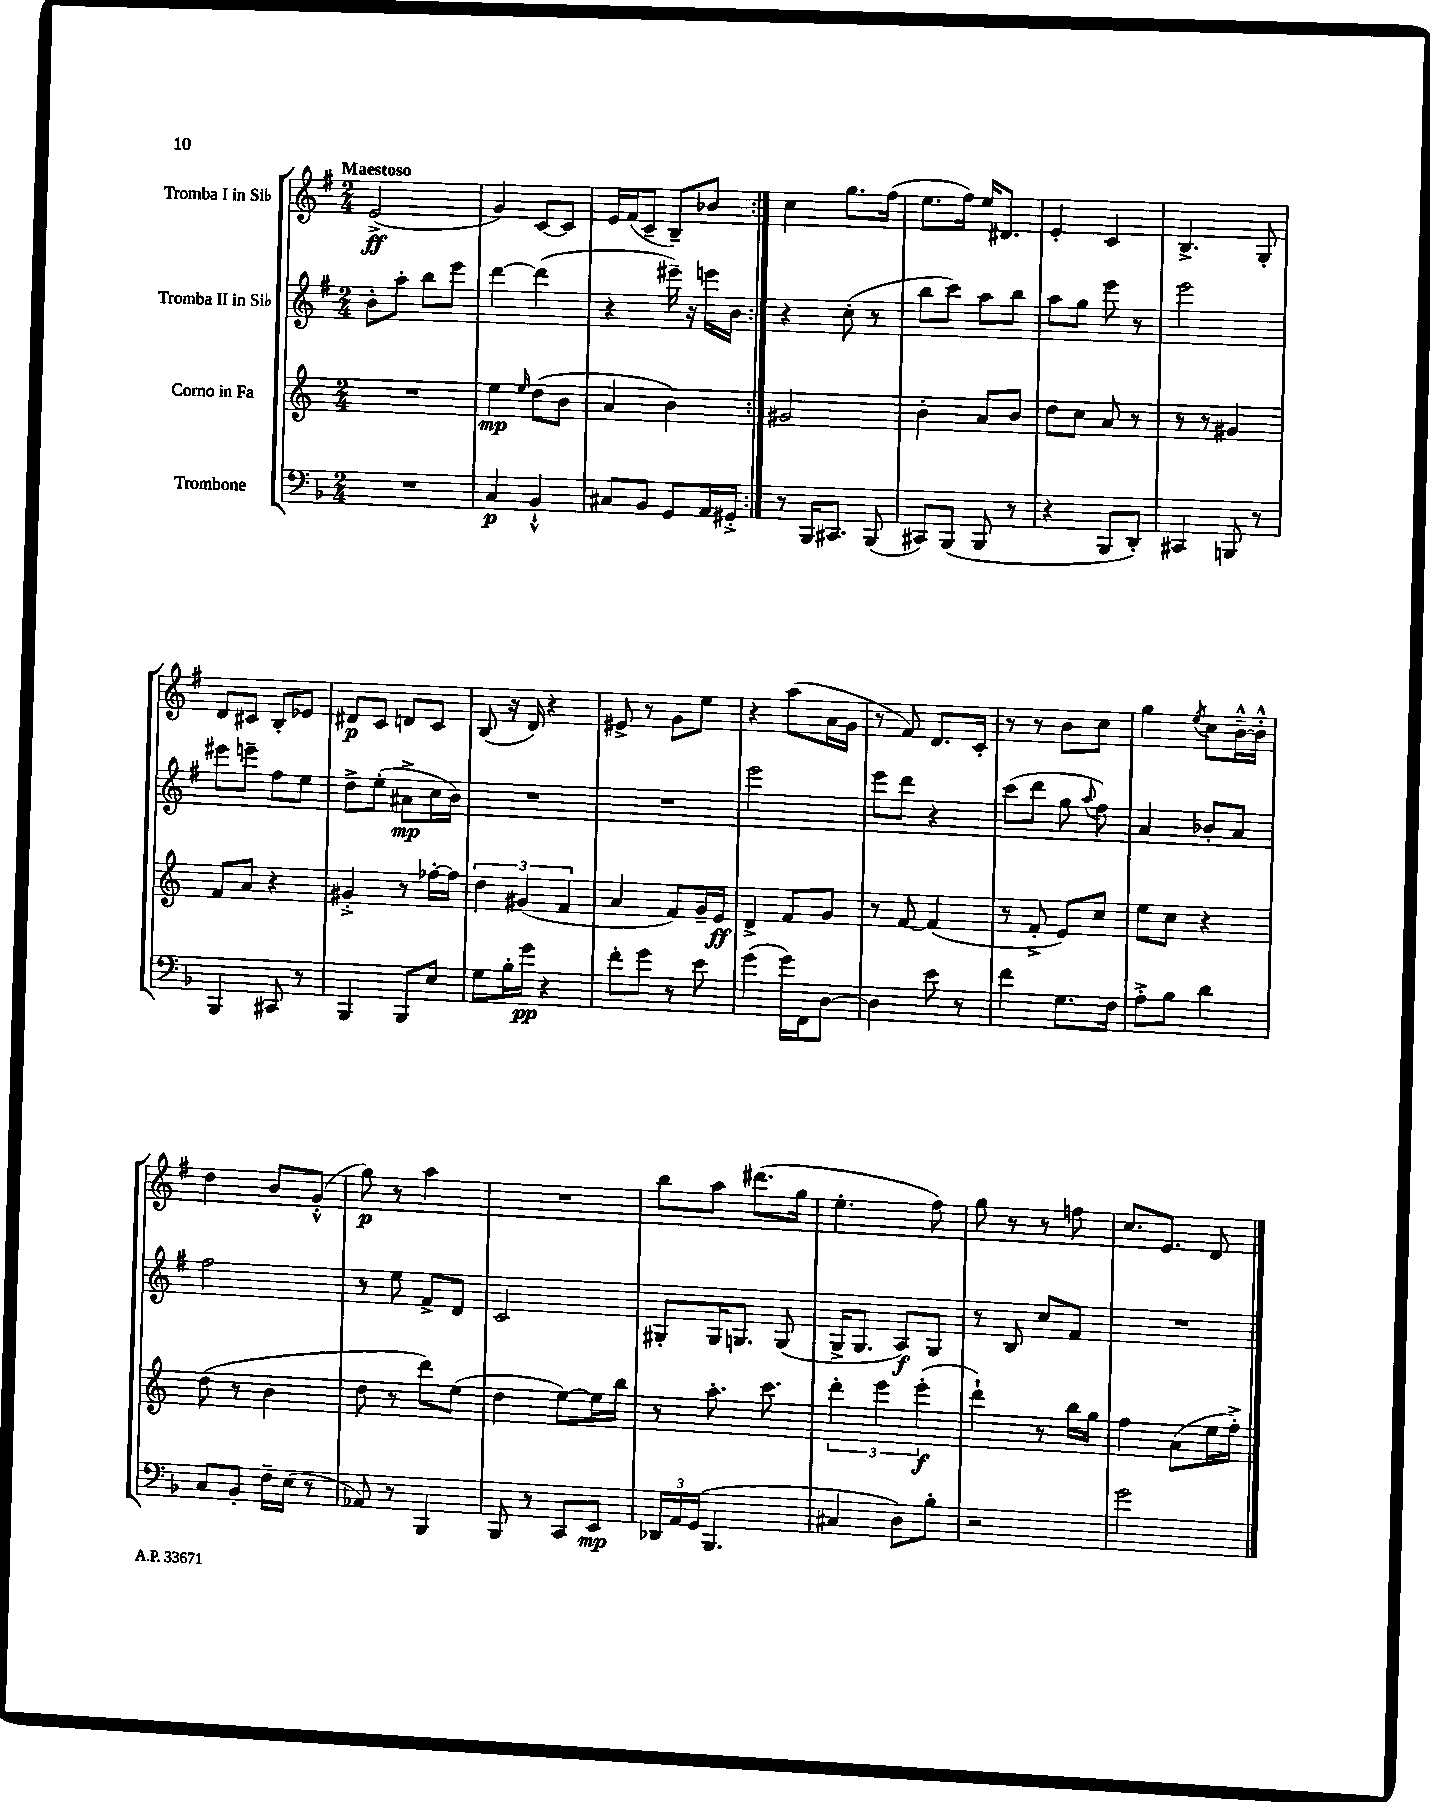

**kern	**kern	**kern	**kern
*staff4	*staff3	*staff2	*staff1
*clefF4	*clefG2	*clefG2	*clefG2
*k[b-]	*k[]	*k[f#]	*k[f#]
*M2/4	*M2/4	*M2/4	*M2/4
2r	2r	8b'\L	(2e^/
.	.	8aa'\J	.
.	.	8bb\L	.
.	.	8eee\J	.
=	=	=	=
4C/	4ee\	[4ddd\	4g/)
.	16qqee/	.	.
4BB-`^^/	(8dd\L	(4ddd\]	[8c/L
.	8b\J	.	8c/]J
=	=	=	=
8C#/L	4a/	4r	16e/LL
.	.	.	(16f#/J
8BB-/J	.	.	8c~/J
8GG/L	4b\)	16eee#~\)	8B~/L)
.	.	16r	.
16AA/L	.	16eee\LL	8b-/J
16GG#'^/JJ	.	16b\JJ	.
=:|!	=:|!	=:|!	=:|!
8r	2g#/	4r	4cc\
16BBB-/LK	.	.	.
8.CC#/J	.	.	.
.	.	(8cc'\	8.gg\L
(8BBB-/	.	8r	.
.	.	.	(16ff#\Jk
=	=	=	=
8CC#/L)	4b'\	8bb\L	8.ee\L
(8BBB-/J	.	8ccc\J)	.
.	.	.	16ff#\Jk)
8BBB-/	8a/L	8aa\L	16ee/LK
.	.	.	8.d#/J
8r	8b/J	8bb\J	.
=	=	=	=
4r	8dd\L	8aa\L	4e'/
.	8cc\J	8gg\J	.
8BBB-/L	8a/	8eee\	4c/
8DD'/J)	8r	8r	.
=	=	=	=
4CC#/	8r	2eee\	4.B^/
.	8r	.	.
8BBB/	4g#/	.	.
8r	.	.	8G'/
=	=	=	=
4BBB-/	8f/L	8eee#\L	8d/L
.	8a/J	8eee~\J	8c#/J
8CC#/	4r	8ff#\L	8B'/L
8r	.	8ee\J	8e-/J
=	=	=	=
4BBB-/	4g#'^/	8dd^\L	8d#/L
.	.	(8ee'\J	8c/J
8BBB-/L	8r	8a#^\L	8d/L
8E/J	[16ff-'\LL	16cc\L	8c/J
.	16ff-\]JJ	16b\JJ)	.
=	=	=	=
8G\L	6dd\	2r	(8B/
16B-'\L	.	.	16r
.	(6g#/	.	.
16g\JJ	.	.	16d/)
4r	.	.	4r
.	6f/	.	.
=	=	=	=
8f'\L	4a/	2r	8e#^/
8g\J	.	.	8r
8r	8f/L)	.	8g\L
8e\	16g~/L	.	8ee\J
.	16e/JJ	.	.
=	=	=	=
(4g\	4d^/	2eee\	4r
16g\LL)	8f/L	.	(8aa\L
16FF\J	.	.	.
[8D\J	8g/J	.	16a\L
.	.	.	16g\JJ
=	=	=	=
4D\]	8r	8eee\L	8r
.	[8f/	8ddd\J	8f#/)
8e\	(4f/]	4r	8.d/L
8r	.	.	.
.	.	.	16c'/Jk
=	=	=	=
4f\	8r	(8ccc\L	8r
.	8f'^/	8ddd\J	8r
8.G\L	8e/L)	8gg\	8b\L
.	.	8qqaa/	.
.	8cc/J	8ff#\)	8cc\J
16F\Jk	.	.	.
=	=	=	=
8A'^\L	8ee\L	4a/	4gg\
8B-\J	8cc\J	.	.
.	.	.	8qee/
4d\	4r	8b-'/L	8cc\L
.	.	8a/J	[16b~^^\L
.	.	.	16b'^^\]JJ
=	=	=	=
8C/L	(8dd\	2ff#\	4dd\
8BB-'/J	8r	.	.
16F~\LL	4b\	.	8b/L
(16E\JJ	.	.	.
8r	.	.	(8g'^^/J
=	=	=	=
8AA-/)	8dd\	8r	8gg\)
8r	8r	8ee\	8r
4BBB-/	8ddd\L)	8f#^/L	4aa\
.	(8ee\J	8d/J	.
=	=	=	=
8BBB-/	4dd\	2c/	2r
8r	.	.	.
8CC/L	[8ee\L)	.	.
8EE/J	16ee\]L	.	.
.	16bb\JJ	.	.
=	=	=	=
24DD-/LL	8r	8G#'/L	8bb\L
24AA/	.	.	.
(24GG/JJ	.	.	.
4.BBB-/	8.aa'\	16G#/K	8aa\J
.	.	8.G/J	.
.	.	.	(8.ddd#\L
.	8.ccc\	.	.
.	.	(8G/	.
.	.	.	16gg\Jk
=	=	=	=
4C#/	6ddd'\	16G^/LK	4.ee'\
.	.	8.G/J	.
.	6eee\	.	.
8D\L)	.	8A/L)	.
.	(6eee'\	.	.
8B-'\J	.	8G/J	8ff#\)
=	=	=	=
2r	4ddd`\)	8r	8gg\
.	.	8B/	8r
.	8r	8cc/L	8r
.	16bb\LL	8f#/J	8ff\
.	16gg\JJ	.	.
=	=	=	=
2g\	4ff\	2r	8.cc/L
.	.	.	8.e/J
.	(8a\L	.	.
.	16ee\L	.	8d/
.	16ff'^\JJ)	.	.
==	==	==	==
*-	*-	*-	*-
